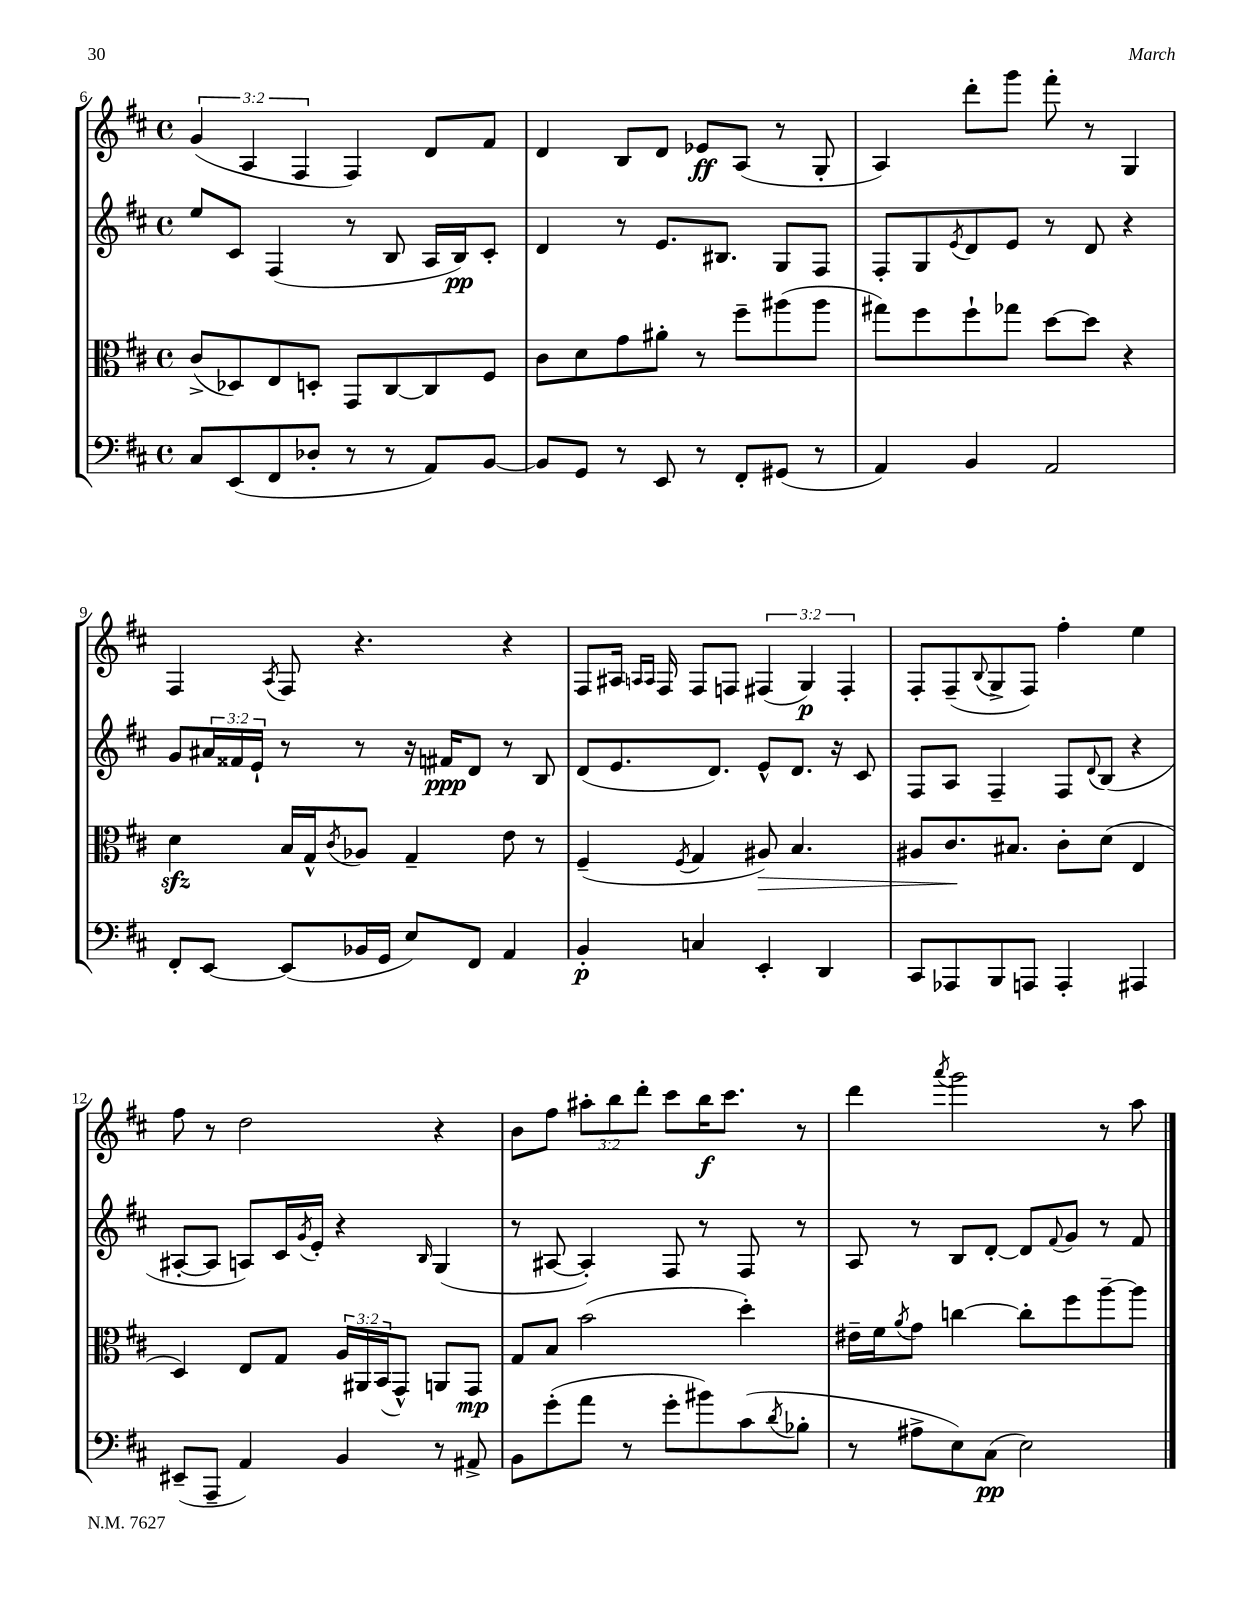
<<
\new StaffGroup <<
\new Staff = "s0" {
    \clef treble \key d \major \defaultTimeSignature \time 4/4 \override Staff.TupletNumber.text = #tuplet-number::calc-fraction-text
    \tuplet 3/2 { g'4( a4 fis4 } fis4) d'8 fis'8 |
    d'4 b8 d'8 ees'8\ff a8( r8 g8-. |
    a4) d'''8-. g'''8 fis'''8-. r8 g4 |
    fis4 \acciaccatura { a8 } fis8 r4. r4 |
    fis8 ais16 \grace { a16 a16 } fis16 fis8 f8 \tuplet 3/2 { fis4( g4\p) fis4-. } |
    fis8-. fis8--( \appoggiatura { b8 } g8-> fis8) fis''4-. e''4 |
    fis''8 r8 d''2 r4 |
    b'8 fis''8 \tuplet 3/2 { ais''8-. b''8 d'''8-. } cis'''8 b''16\f cis'''8. r8 |
    d'''4 \acciaccatura { a'''8 } g'''2 r8 a''8 \bar "|." |
}
\new Staff = "s1" {
    \clef treble \key d \major \defaultTimeSignature \time 4/4 \override Staff.TupletNumber.text = #tuplet-number::calc-fraction-text
    e''8 cis'8 fis4( r8 b8 a16 b16\pp) cis'8-. |
    d'4 r8 e'8. bis8. g8 fis8 |
    fis8-. g8 \acciaccatura { e'8 } d'8 e'8 r8 d'8 r4 |
    g'8 \tuplet 3/2 { ais'16 fisis'16 e'16-! } r8 r8 r16 fis'16\ppp d'8 r8 b8 |
    d'8( e'8. d'8.) e'8-^ d'8. r16 cis'8 |
    fis8 a8 fis4-- fis8 \appoggiatura { d'8 } b8( r4 |
    ais8~-. ais8 a8) cis'16 \acciaccatura { g'8 } e'16-. r4 \grace { b16 } g4( |
    r8 ais8~ ais4-.) fis8 r8 fis8 r8 |
    a8 r8 b8 d'8~-. d'8 \appoggiatura { fis'8 } g'8 r8 fis'8 \bar "|." |
}
\new Staff = "s2" {
    \clef alto \key d \major \defaultTimeSignature \time 4/4 \override Staff.TupletNumber.text = #tuplet-number::calc-fraction-text
    cis'8->( des8) e8 d8-. g,8 cis8~ cis8 fis8 |
    cis'8 d'8 g'8 ais'8-. r8 fis''8-- ais''8( ais''8 |
    gis''8) fis''8 fis''8-! ges''8 d''8~ d''8 r4 |
    d'4\sfz b16 g16-^ \acciaccatura { cis'8 } aes8 g4-- e'8 r8 |
    fis4--( \acciaccatura { fis8 } g4 ais8\>) b4. |
    ais8 cis'8.\! bis8. cis'8-. d'8( e4 |
    d4) e8 g8 \tuplet 3/2 { a16 ais,16 b,16( } g,8-^) a,8 g,8\mp |
    g8 b8 b'2( d''4-.) |
    eis'16-- fis'16 \acciaccatura { a'8 } g'8 c''4~ c''8-. fis''8 a''8~-- a''8 \bar "|." |
}
\new Staff = "s3" {
    \clef bass \key d \major \defaultTimeSignature \time 4/4
    cis8 e,8( fis,8 des8-. r8 r8 a,8) b,8~ |
    b,8 g,8 r8 e,8 r8 fis,8-. gis,8( r8 |
    a,4) b,4 a,2 |
    fis,8-. e,8~ e,8( bes,16 g,16 e8) fis,8 a,4 |
    b,4-.\p c4 e,4-. d,4 |
    cis,8 aes,,8 b,,8 a,,8 a,,4-. ais,,4 |
    eis,8--( a,,8-- a,4) b,4 r8 ais,8-> |
    b,8 g'8-.( a'8 r8 g'8-. bis'8) cis'8( \acciaccatura { d'8 } bes8-. |
    r8 ais8-> e8) cis8\pp( e2) \bar "|." |
}
>>
>>
\layout { \context { \Score currentBarNumber = #6 } }
